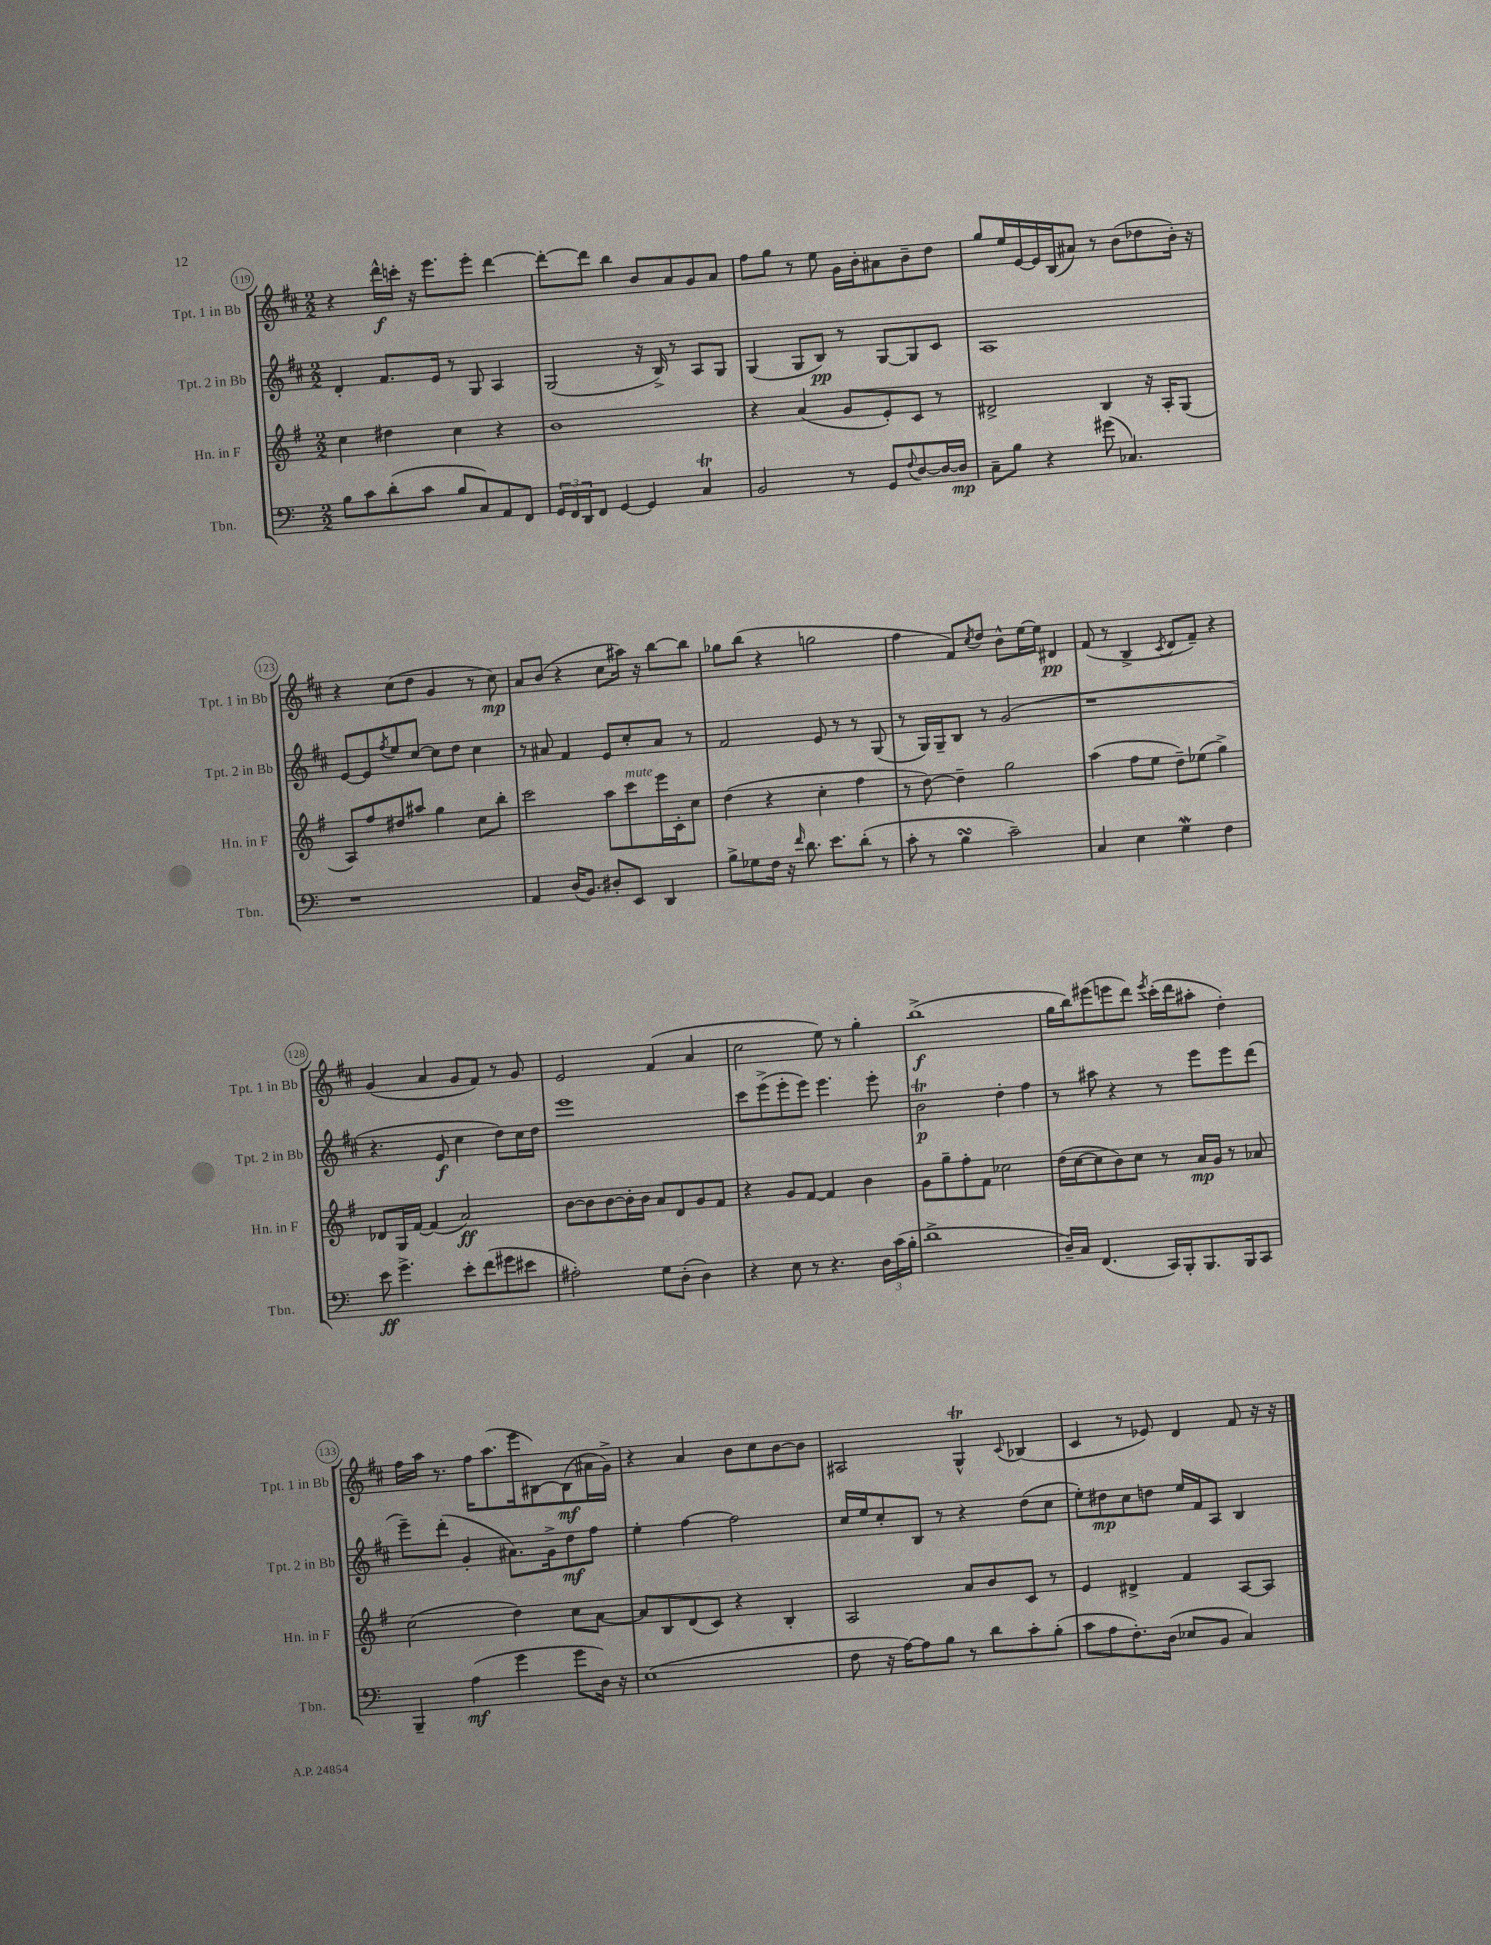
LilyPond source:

<<
\new StaffGroup <<
\new Staff = "s0" \with { instrumentName = "Tpt. 1 in Bb" shortInstrumentName = "Tpt. 1 in Bb" } {
    \clef treble \key d \major \numericTimeSignature \time 2/2
    r4 d'''16-^\f c'''16-. r16 e'''8. e'''8-. d'''4~ |
    d'''8~-. d'''8 b''4 b'8 a'8 g'8 a'8 |
    fis''8 g''8 r8 e''8 g'16 b'16-. ais'8 b'8-- d''8 |
    g''8 e''16 e'16~ e'16 b16( ais'8) r8 b'8( des''8 b'16-.) r16 |
    r4 cis''8( d''8 g'4 r8 cis''8\mp) |
    a'8 b'8( r4 cis''8 ais''16) r16 b''8~ b''8 |
    ges''8 b''8( r4 g''2 |
    fis''4 fis'8) \acciaccatura { cis''8 } d''8 b'8-^ e''16~ e''16 dis'4\pp |
    fis'8( r8 b4-> \acciaccatura { cis'8 } d'8 fis'8--) r4 |
    g'4( a'4 g'8 fis'8) r8 g'8 |
    e'2 fis'4( a'4 |
    cis''2 e''8) r8 g''4-. |
    b''1->\f( |
    g''16 b''16) eis'''8( e'''8 d'''8) \acciaccatura { e'''8 } cis'''16-.( d'''16 ais''8-. d''4-.) |
    fis''16 a''16 r8. fis''16 a''8.( e'''16 bis8~) bis8\mf( ais'16 g'16->) |
    r4 a'4 b'8 cis''8 b'8~ b'8 |
    ais2 g4-^\trill \appoggiatura { cis'8 } bes4( |
    cis'4 r8 ees'8) d'4 fis'8 r16 r16 \bar "|." |
}
\new Staff = "s1" \with { instrumentName = "Tpt. 2 in Bb" shortInstrumentName = "Tpt. 2 in Bb" } {
    \clef treble \key d \major \numericTimeSignature \time 2/2
    d'4-. fis'8. e'16 r8 g8 a4 |
    g2( r16 b16->) r8 a8 g8 |
    g4( g8 b8\pp) r8 g8~ g8 cis'8 |
    a1 |
    e'8~ e'8 \acciaccatura { fis''8 } e''8 cis''8~ cis''8 d''8 cis''4 |
    r8 ais'8 fis'4 e'8 cis''8-. ais'8 r8 |
    fis'2 e'8 r8 r8 g8( |
    r8 g16) g16-- b8 r8 g'2( |
    r1 |
    r4. e'8\f cis''4 d''8) cis''16 d''16 |
    e'''1 |
    cis'''8 e'''8->( e'''8-. e'''8) e'''4. e'''8-. |
    b'2\trill\p d''4-. fis''4 |
    r8 ais''8 r4 r8 e'''8 e'''8 d'''8( |
    e'''8--) d'''8-.( g'4-. ais'8.) g'16-> d''8\mf fis''8 |
    e''4-. fis''4~ fis''2 |
    cis''16 e''16 cis''8-. b8 r8 r4 d''8( cis''8 |
    e''8-.) dis''8\mp cis''8 d''8 e''16 fis'16 a8 b4 \bar "|." |
}
\new Staff = "s2" \with { instrumentName = "Hn. in F" shortInstrumentName = "Hn. in F" } {
    \clef treble \key g \major \numericTimeSignature \time 2/2
    c''4 dis''4 c''4 r4 |
    b'1 |
    r4 a'4( g'8 e'8-.) c'8 r8 |
    dis'2-> b4 r16 a16-. g8( |
    a8) fis''8 dis''8 ais''8 g''4 c''8 b''8-. |
    c'''2 a''8 c'''8^\markup { \italic "mute" } e'''16 c'16-. c''8 |
    d''4( r4 c''4-. fis''4 |
    r8 d''8~) d''4-- g''2 |
    a''4( fis''8 e''8 d''8--) ees''8( g''4->) |
    des'8 g16 fis'16~ fis'4( a'2\ff) |
    b'8~ b'8 b'8~ b'16-. b'16 a'8 d'8 g'8 fis'8 |
    r4 g'8 fis'8~ fis'4 b'4 |
    g'8 g''8-- fis''8-. fis'8 ces''2 |
    d''16( c''16~ c''8 b'8) c''8 r8 a'16\mp g'16 r8 aes'8 |
    c''2( d''4) c''8 a'8~ |
    a'8 b8 d'8( c'8) r4 b4-. |
    a2 a'8 b'8 c'8 r8 |
    e'4 dis'4-> fis'4 a8~ a8 \bar "|." |
}
\new Staff = "s3" \with { instrumentName = "Tbn." shortInstrumentName = "Tbn." } {
    \clef bass \key c \major \numericTimeSignature \time 2/2
    b8 c'8 d'8-.( c'8 b8 c8) a,8 f,8 |
    \tuplet 3/2 { g,16 f,16 d,16 } f,8 g,4~ g,4 c4\trill |
    b,2 r8 g,8 \appoggiatura { f8 } d8~ d16~ d16\mp |
    c8-- b8 r4 gis'8( ces4.) |
    r1 |
    a,4 d16( b,8.) dis8-. e,8 d,4 |
    b8-> ges8 f16 r16 \grace { f'16 } d'8. e'8. d'8-.( r8 |
    c'8-. r8 b4\turn c'2--) |
    c4 e4 g4\mordent f4 |
    e'8\ff g'4.-> e'8-. f'8( gis'8 eis'8 |
    ais2-.) g8 d8-.( d4) |
    r4 e8 r8 r4. \tuplet 3/2 { d16 c'16( b16-. } |
    d'1-> |
    d16--) c16 f,4.( c,16) b,,16-. b,,8. b,,16 c,8 |
    b,,4-- a4\mf( g'4 g'8 d16) r16 |
    e1( |
    f8 r16 a16~) a8 b8 r8 d'8 c'8-. b8-.( |
    c'8 a8 f8.-.) d16( ees8 b,8 c4) \bar "|." |
}
>>
>>
\layout { \context { \Score currentBarNumber = #119 \override BarNumber.stencil = #(make-stencil-circler 0.1 0.3 ly:text-interface::print) } }
